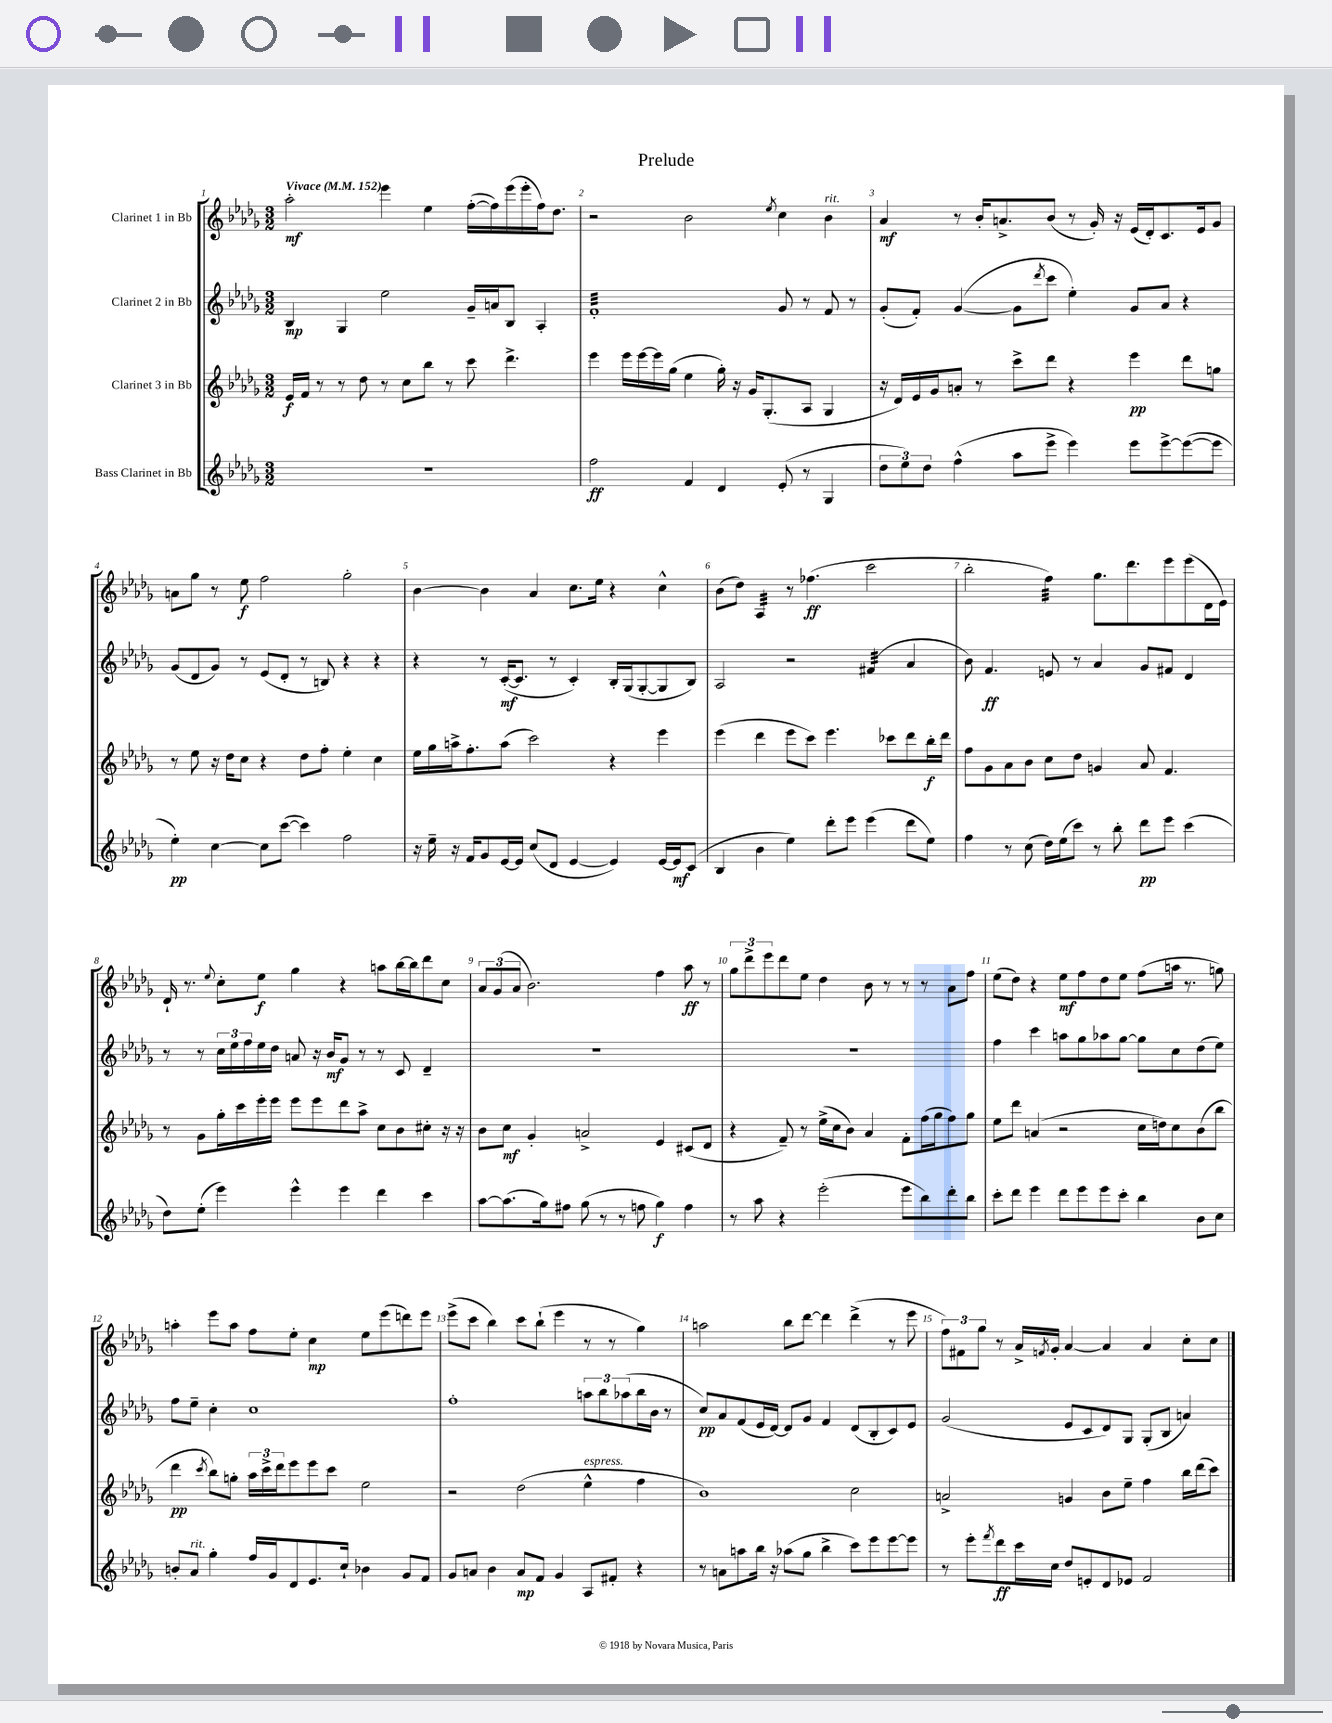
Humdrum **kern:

**kern	**kern	**kern	**kern
*staff4	*staff3	*staff2	*staff1
*clefG2	*clefG2	*clefG2	*clefG2
*k[b-e-a-d-g-]	*k[b-e-a-d-g-]	*k[b-e-a-d-g-]	*k[b-e-a-d-g-]
*M3/2	*M3/2	*M3/2	*M3/2
*MM152	*MM152	*MM152	*MM152
1.r	16e-	4B-	2aa-'
.	16f	.	.
.	8r	.	.
.	8r	4G-	.
.	8dd-	.	.
.	8r	2ee-	4eee-
.	8cc	.	.
.	8bb-	.	4ee-
.	8r	.	.
.	8ccc	16g-~	([16ff'
.	.	16a	16ff])
.	4.ddd-^	8B-	(16eee-
.	.	.	16eee-'
.	.	4A-'	16ff)
.	.	.	8.dd-
=	=	=	=
2ff	4eee-	1f'	2r
.	16eee-	.	.
.	[16eee-	.	.
.	16eee-]	.	.
.	(16gg-	.	.
4f	4ee-	.	2b-
4d-	16gg-')	.	.
.	16r	.	.
.	16g-	.	.
.	(8.G-'	.	.
.	.	.	8qee-
(8e-'	.	8g-	4cc
8r	8A-	8r	.
4G-	4G-	8f	4b-
.	.	8r	.
=	=	=	=
12dd-	16r	(8g-'	4a-
.	16d-)	.	.
12ee-)	.	.	.
.	16e-	8f')	.
12dd-	.	.	.
.	16g-	.	.
(4ff^^	8a'	([4g-	8r
.	8r	.	16b-'
.	.	.	8.a^
8aa-	8ccc^	8g-]	.
.	.	8qddd-	.
8eee-^	8ddd-	8ccc	(8b-
4eee-)	4r	4ee-')	8r
.	.	.	16g-')
.	.	.	16r
8eee-	4eee-	8g-	(16e-
.	.	.	16d-')
[8eee-^	.	8a-	8.c
(8eee-_	8ddd-	4r	.
.	.	.	16e-
8eee-]	8gg	.	8g-
=	=	=	=
4ee-')	8r	(8g-	8a
.	8ee-	8d-	8gg-
[4cc	16r	8g-)	8r
.	16dd-	.	.
.	8cc	8r	8ee-
8cc]	4r	(8e-	2ff
([8ccc	.	8d-'	.
4ccc])	8dd-	8r	.
.	8ff'	8B)	.
2ff	4ee-'	4r	2gg-'
.	4cc	4r	.
=	=	=	=
16r	16ee-	4r	[4b-
16ee-~	16gg-	.	.
16r	16aa^	.	.
16f	8.ff'	.	.
8g-	.	8r	4b-]
[16e-	(8aa	([16c'	.
16e-]	.	8.c]	.
(8cc	2ccc)	.	4a-
8d-	.	8r	.
[4e-	.	4c')	8.cc
.	.	.	16ee-
4e-])	4r	16B-'	4r
.	.	(16G-	.
.	.	[8G-'	.
[16e-	4eee-	8G-]	4cc^^
16e-]	.	.	.
(8c	.	8B-)	.
=	=	=	=
4B-	(4eee-	2A-	(8b-
.	.	.	8dd-)
4b-	4ddd-	.	4A-
4ee-)	8eee-	2r	8r
.	8ccc)	.	(4.ff-
8ddd-'	4.eee-	.	.
8eee-	.	.	.
(4eee-	.	(4f#	2ccc
.	8ccc-	.	.
8ddd-	8ddd-	4a-	.
8ee-)	16bb-'	.	.
.	16ddd-	.	.
=	=	=	=
4ff	8ff	8b-)	2bb-'
.	8g-	4.f	.
8r	8a-	.	.
(8cc	8b-	.	.
16dd-)	8cc	8e	4ff)
(16ee-	.	.	.
8ccc)	8dd-	8r	.
8r	4g	4a-	8.gg-
8bb-'	.	.	.
.	.	.	8.ddd-
8ddd-	8a-	8g-	.
8eee-	4.f	8f#	8eee-
(4ccc	.	4d-	(8eee-
.	.	.	16d-
.	.	.	16e-)
=	=	=	=
8dd-)	8r	8r	16d-`
.	.	.	8.r
(8ee-'	8g-	8r	.
.	.	.	8qqee-
4eee-)	16gg-'	24cc	8cc'
.	.	24ee-	.
.	16ccc	.	.
.	.	24ff	.
.	16eee-'	16ee-	8ee-
.	16eee-	16dd-	.
4eee-^^	8eee-	8a	4gg-
.	8eee-	16r	.
.	.	16b-	.
4eee-	8ddd-	8g-	4r
.	8aa-^	8r	.
4ddd-	8cc	8r	8aa
.	8b-	8c	[16bb-
.	.	.	16bb-]
4ccc	8cc#'	4d-~	8ddd-
.	16r	.	8cc
.	16r	.	.
=	=	=	=
[8aa-	8b-	1.r	12a-
.	.	.	(12g-
(8.aa-]	8cc	.	.
.	.	.	12a-
.	4g-'	.	2.b-)
16gg-)	.	.	.
8ff#	.	.	.
(8gg-	2a^	.	.
8r	.	.	.
8r	.	.	.
8ff	.	.	.
4gg-)	4e-	.	4ff
4ff	(8c#	.	8aa-
.	8d-	.	8r
=	=	=	=
8r	4r	1.r	12gg-
.	.	.	12ddd-^
8aa-	.	.	.
.	.	.	12eee-
4r	8f~)	.	8ddd-
.	8r	.	8ee-
(2eee-'	(16ee-^	.	4dd-
.	16cc	.	.
.	8b-)	.	.
.	4a-	.	8b-
.	.	.	8r
8eee-	8f'	.	8r
8bb-)	(16ff	.	8r
.	16gg-	.	.
8ddd-'	8ff)	.	8a-
8bb-	8gg-	.	8ff
=	=	=	=
8ccc'	8ee-	4ff	(8ee-
8ddd-	8ddd-	.	8dd-)
4eee-	(4a	4ccc	4r
8ddd-	2r	8aa	8ee-
8eee-	.	8gg-	8ff
8eee-	.	8aa-	8dd-
8ccc'	.	[8gg-	8ee-
4bb-	16cc	8gg-]	(8ff
.	16dd)	.	.
.	8cc	8cc	16aa
.	.	.	8.r
8b-	(8b-	(8dd-	.
8cc	8bb-	8ee-)	8gg)
=	=	=	=
8b'	4ddd-	8ff	4aa'
8a-	.	8ee-~	.
.	8qccc	.	.
4gg-'	8bb-)	4cc'	8eee-
.	8gg'	.	8aa
16ff	24aa-	1cc	8ff
.	24ccc^	.	.
16g-	.	.	.
.	24ddd-	.	.
8d-	8eee-	.	8ee-'
8.e-	8eee-	.	4cc
.	8ccc	.	.
16cc`	.	.	.
4b-	2ee-	.	8ee-
.	.	.	(8eee-
8g-	.	.	8ddd)
8f	.	.	8eee-
=	=	=	=
8g-	2r	1ff'	(8eee-^
8a	.	.	8ccc
4b-	.	.	4bb-)
8a	(2dd-	.	8ccc
8f	.	.	(8bb-`
4g-	.	.	4eee-
8A-	4ee-^^	12aa	8r
.	.	12bb-	.
8f#'	.	.	8r
.	.	(12aa-	.
4r	4ff	16bb-	4gg-)
.	.	16b-	.
.	.	8r	.
=	=	=	=
8r	1b-)	8cc)	2aa
8a	.	8a-	.
8aa	.	(8f	.
16bb-	.	16e-	.
16r	.	[16d-)	.
(8aa-	.	8d-]	8bb-
8gg-	.	8g-	[8ddd-
4bb-^	.	4f	4ddd-]
8ccc)	2cc	(8d-	(4ddd-^
8eee-	.	8B-'	.
[8eee-	.	8c)	8r
8eee-]	.	8e-	8eee-
=	=	=	=
8r	2a^	(2g-	12ff)
.	.	.	12f#
8eee-'	.	.	.
.	.	.	12gg-
8qfff	.	.	.
8ddd-	.	.	8r
16ccc	.	.	16a-^
.	.	.	8qf
16cc	.	.	16g-'
8dd-	4g	8e-	[4a-
8e'	.	8c	.
8d-	8b-	8d-)	4a-]
8e-	8ee-~	8G-	.
2f	4ff	(8G-'	4a-
.	.	8B-	.
.	16bb-	4a)	8cc'
.	(16ddd-	.	.
.	8ccc)	.	8cc
==	==	==	==
*-	*-	*-	*-
